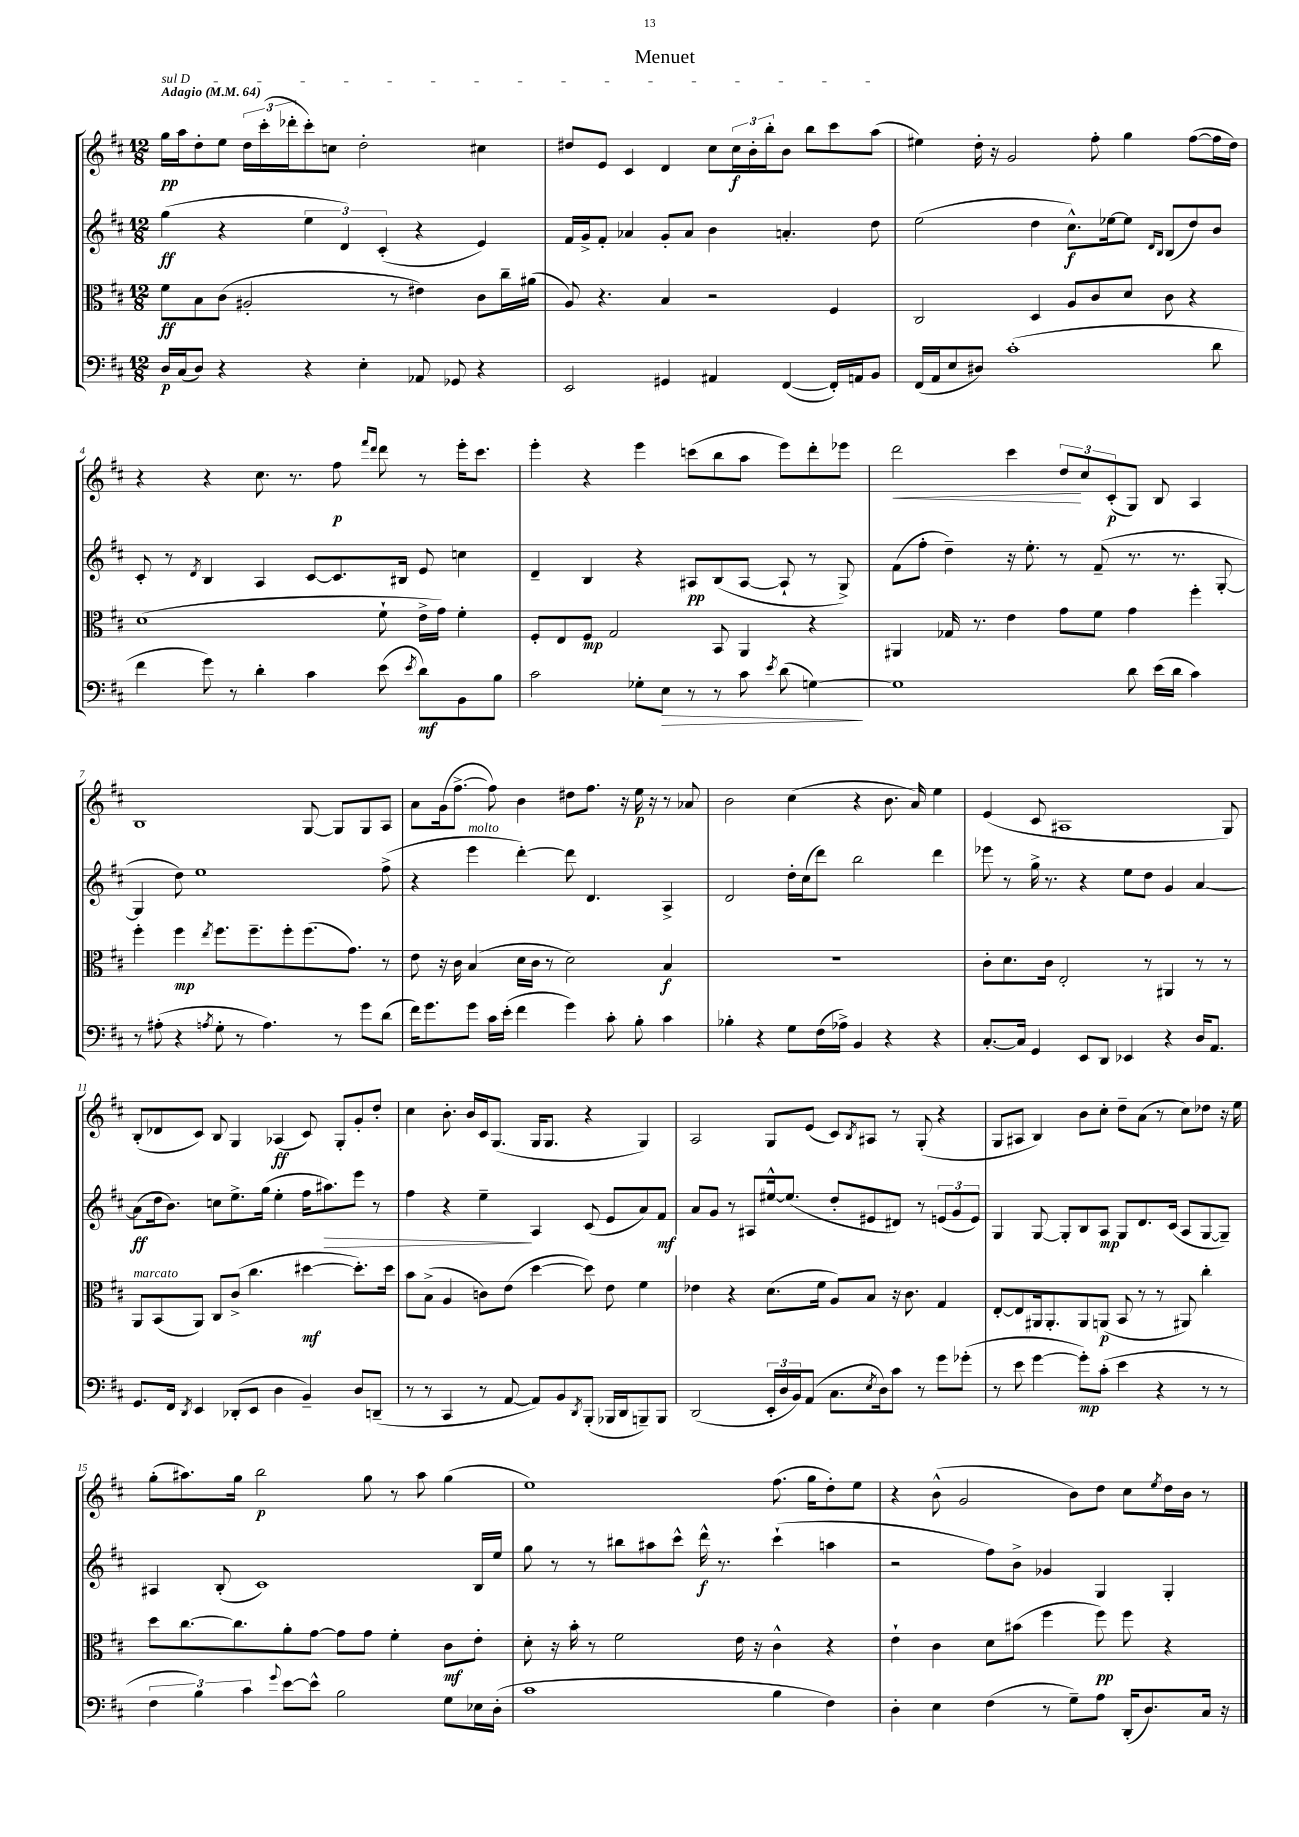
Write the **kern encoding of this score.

**kern	**kern	**kern	**kern
*staff4	*staff3	*staff2	*staff1
*clefF4	*clefC3	*clefG2	*clefG2
*k[f#c#]	*k[f#c#]	*k[f#c#]	*k[f#c#]
*M12/8	*M12/8	*M12/8	*M12/8
*MM64	*MM64	*MM64	*MM64
16D/LL	8f#\L	(4gg\	16gg\LL
(16C#/J	.	.	16aa\J
8D/J)	8B\	.	8dd'\
4r	(8c#\J	4r	8ee\J
.	2A#'/	.	24dd\LL
.	.	.	(24ccc#'\
.	.	.	24ddd-'\J
4r	.	6ee\	8ccc#'\)
.	.	.	8cc\J
.	.	6d/)	.
4E'\	.	.	2dd'\
.	.	(6c#'/	.
.	8r	.	.
8AA-/	4e#\)	4r	.
8GG-/	.	.	.
4r	8c#\L	4e/)	4cc#\
.	16cc#~\L	.	.
.	(16a#\JJ	.	.
=	=	=	=
2EE/	8A/)	16f#/LL	8dd#/L
.	.	16g^/J	.
.	4.r	8f#'/J	8e/J
.	.	4a-/	4c#/
4GG#/	4B/	8g'/L	4d/
.	.	8a-/J	.
4AA#/	2r	4b\	8cc#\L
.	.	.	24cc#\L
.	.	.	24b'\
.	.	.	24bb'\J
([4FF#/	.	4.a'/	8b\J
.	.	.	8bb\L
16FF#'/]LL)	4F#/	.	8ccc#\
16AA/J	.	.	.
8BB/J	.	8dd\	(8aa\J
=	=	=	=
(16FF#/LL	2C#/	(2ee\	4ee#\)
16AA/J	.	.	.
8E/	.	.	.
8D#/J)	.	.	16dd'\
.	.	.	16r
(1c#'	.	.	2g/
.	4D/	4dd\	.
.	8A/L	8.cc#^^\L)	.
.	8c#/	.	8ff#'\
.	.	[16ee-\k	.
.	8d/J	8ee-\]J	4gg\
.	.	16qqd/LL	.
.	.	16qqB/JJ	.
.	8c#\	(8B/L	.
.	4r	8dd/)	([8ff#\L
8d\	.	8b/J	16ff#\]L
.	.	.	16dd\JJ)
=	=	=	=
4f#\	(1d	8c#'/	4r
.	.	8r	.
.	.	8qd/	.
8g\)	.	4B/	4r
8r	.	.	.
4d'\	.	4A/	8.cc#\
.	.	.	8.r
4c#\	.	[8c#/L	.
.	.	8.c#/]	8ff#\
.	.	.	16qqfff#/LL
.	.	.	16qqddd/JJ
(8e\	8f#`\	.	8ddd\
.	.	16B#/Jk	.
8qe/	.	.	.
8d\L)	16e^\LL	8e/	8r
.	16g\JJ)	.	.
8BB\	4f#'\	4cc\	16eee'\LK
.	.	.	8.ccc#\J
8B\J	.	.	.
=	=	=	=
2c#\	8F#'/L	4d~/	4eee'\
.	8E/	.	.
.	8F#/J	4B/	4r
.	2G/	.	.
8G-'\L	.	4r	4eee\
8E\J	.	.	.
8r	.	8A#/L	(8ccc\L
8r	8BB/	(8B/	8bb\
8c#\	4AA/	[8A#/J	8aa\J
8qe/	.	.	.
(8d\	.	8A#`/]	8eee\L)
[4G\)	4r	8r	8ddd'\
.	.	8G^/)	8eee-\J
=	=	=	=
1G]	4AA#/	(8f#\L	2ddd\
.	.	8ff#'\J	.
.	16G-/	4dd~\)	.
.	8.r	.	.
.	4e\	16r	4ccc#\
.	.	8.ee'\	.
.	8g\L	8r	12dd/L
.	.	.	12cc#/
.	8f#\J	(8f#~/	.
.	.	.	(12c#'/
8d\	4g\	8.r	8G/J)
(16e\LL	.	.	8B/
16d\JJ	.	8.r	.
4c#\)	4ff#'\	.	4A/
.	.	[8G'/	.
=	=	=	=
8r	4ff#'\	4G/]	1B
(8A#'\	.	.	.
4r	4ff#\	8dd\)	.
.	.	1ee	.
8qA/	8qee/	.	.
8G'\	8.ff#\L	.	.
8r	.	.	.
.	8.ff#~\	.	.
4.A\)	.	.	.
.	8ff#'\	.	.
.	(8.ff#\	.	[8G/
8r	.	.	8G/]L
.	8.g\J)	.	.
8g\L	.	.	8G/
(8d\J	8r	(8ff#^\	8A/J
=	=	=	=
16f#\LK)	8e\	4r	8a\L
8.g\	.	.	.
.	16r	.	(16g\k
.	16c#\	.	[8.ff#^\J
8g\J	(4B/	4eee\	.
16c#\LL	.	.	8ff#\])
(16e'\JJ	.	.	.
4f#\	16d\LL	[4ddd'\)	4b\
.	16c#\JJ	.	.
.	8r	.	.
4g\)	2d\)	8ddd\]	8dd#\L
.	.	4.d/	8.ff#\J
8c#'\	.	.	.
.	.	.	16r
8B'\	.	.	16ee\
.	.	.	16r
4c#\	4B/	4A^/	8r
.	.	.	8a-/
=	=	=	=
4B-'\	1.r	2d/	2b\
4r	.	.	.
8G\L	.	16dd'\LL	(4cc#\
.	.	(16cc#\J	.
(16F#\L	.	8ddd\J)	.
16A-^\JJ)	.	.	.
4BB/	.	2bb\	4r
4r	.	.	8.b\
.	.	.	16a/)
4r	.	4ddd\	4ee\
=	=	=	=
[8.C#'/L	8c#'\L	8eee-\	(4e/
.	8.d\	8r	.
16C#/]Jk	.	.	.
4GG/	.	16gg^\	8c#/
.	16c#\Jk	8.r	.
.	2E'/	.	1A#
8EE/L	.	4r	.
8DD/J	.	.	.
4EE-/	.	8ee\L	.
.	8r	8dd\J	.
4r	4AA#/	4g/	.
16D/LK	8r	[4a/	.
8.AA/J	.	.	.
.	8r	.	8G/)
=	=	=	=
8.GG/L	8AA/L	(8a\]L	(8B'/L
.	(8BB/	16dd\k	8d-/
16FF#/Jk	.	8.b\J)	.
8qDD/	.	.	.
4EE/	8AA/J)	.	8c#/J)
.	8C#/L	8cc\L	8B/
(8DD-'/L	(8c#^/J	8.ee^\	4G/
8EE/J	4.cc#\	.	.
.	.	(16gg\Jk	.
4D\	.	4ee'\	(4A-/
4BB~/)	[4dd#\	16ff#\LK	8c#/)
.	.	8.aa#\)	.
.	.	.	8G'/L
8D/L	8.dd#'\]L)	8eee\J	8g'/
(8DD~/J	.	8r	8dd'/J
.	16dd#\Jk	.	.
=	=	=	=
8r	8b\L	4ff#\	4cc#\
8r	(8B^\J	.	.
4CC#/	4A/	4r	8.b'\
.	.	.	16b/LL
8r	8c\L)	4ee~\	16c#/J
.	.	.	(8.G/J
[8AA/	(8e\J	.	.
8AA/]L)	[4dd\	4A/	16G/LK
.	.	.	8.G/J
8BB/	.	.	.
8qDD/	.	.	.
(8BBB'/J	8dd\])	(8c#/	4r
16BBB-/LL	8e\	8e/L	.
16DD/J	.	.	.
8BBB~/)	4f#\	8a/)	4G/)
8BBB/J	.	8f#/J	.
=	=	=	=
(2DD/	4e-\	8a/L	2A/
.	.	8g/J	.
.	4r	8r	.
.	.	8A#/L	.
24EE'/LL	(8.d\L	[16ee#^^/k	8G/L
24D/	.	.	.
.	.	(8.ee#/]J	.
24BB/J)	.	.	.
(8AA/J	.	.	(8e/J
.	16f#\Jk	.	.
8.C#\L	8A/L)	8dd'/L	8c#/L)
.	.	.	8qB/
.	8B/J	8e#/	8A#/J
8qE/	.	.	.
16D\k)	.	.	.
8c#\J	16r	8d#/J)	8r
.	8.c#\	.	.
8r	.	8r	(8G'/
8g\L	4G/	(12e/L	4r
.	.	12g/	.
(8g-'\J	.	.	.
.	.	12e/J)	.
=	=	=	=
8r	[8E'/L	4G/	8G/L
8e\	8E/]	.	8A#/J
[4g\	16AA#/k	[8G/	4B/)
.	8.AA#'/	.	.
.	.	8G'/]L	.
8g'\]L)	8AA#/	8B/	8b\L
(8c#'\J	(8AA/J	8A/J	8cc#'\J
4e\	8BB/	8G/L	8dd~\L
.	8r	8.d/	(8a\J
4r	8r	.	8r
.	.	(16c#/Jk	.
.	8AA#/)	8A/L	8cc#\L)
8r	4cc#'\	[8G/	8dd-\J
8r	.	8G~/]J)	16r
.	.	.	16ee\
=	=	=	=
6F#\	8dd\L	4A#/	(8gg'\L
.	[8.cc#\	.	8.aa#\)
6B\)	.	.	.
.	.	(8B'/	.
.	8.cc#\]	.	16gg\Jk
6c#\	.	.	.
.	.	1c#)	2bb\
8qqg/	.	.	.
[8e\L	8a'\	.	.
8e^^\]J	[8g\J	.	.
2B\	8g\]L	.	.
.	8g\J	.	8gg\
.	4f#'\	.	8r
.	.	.	8aa#\
8G\L	8c#\L	.	(4gg\
16E-\L	8e'\J	16B/LL	.
(16D'\JJ	.	16ee/JJ	.
=	=	=	=
1c#	8d'\	8gg\	1ee)
.	16r	8r	.
.	16b'\	.	.
.	8r	8r	.
.	2f#\	8bb#\L	.
.	.	8aa#\	.
.	.	8ccc#^^\J	.
.	.	16ddd^^\	.
.	.	8.r	.
.	16e\	.	.
.	16r	.	.
4B\	4c#^^\	(4ccc#`\	(8.ff#\
.	.	.	16gg\LK
4F#\)	4r	4aa\	8dd'\)
.	.	.	8ee\J
=	=	=	=
4D'\	4e`\	2r	4r
4E\	4c#\	.	(8b^^\
.	.	.	2g/
(4F#\	8d\L	8ff#\L)	.
.	(8b#\J	8b^\J	.
8r	4ff#\	4g-/	.
8G~\L)	.	.	8b\L)
8A\J	8ff#\)	4G/	8dd\J
(16DD'/LK	8ff#\	.	8cc#\L
8.D/)	.	.	.
.	.	.	8qee/
.	4r	4G'/	16dd\L
.	.	.	16b\JJ
16C#/Jk	.	.	8r
16r	.	.	.
==	==	==	==
*-	*-	*-	*-
